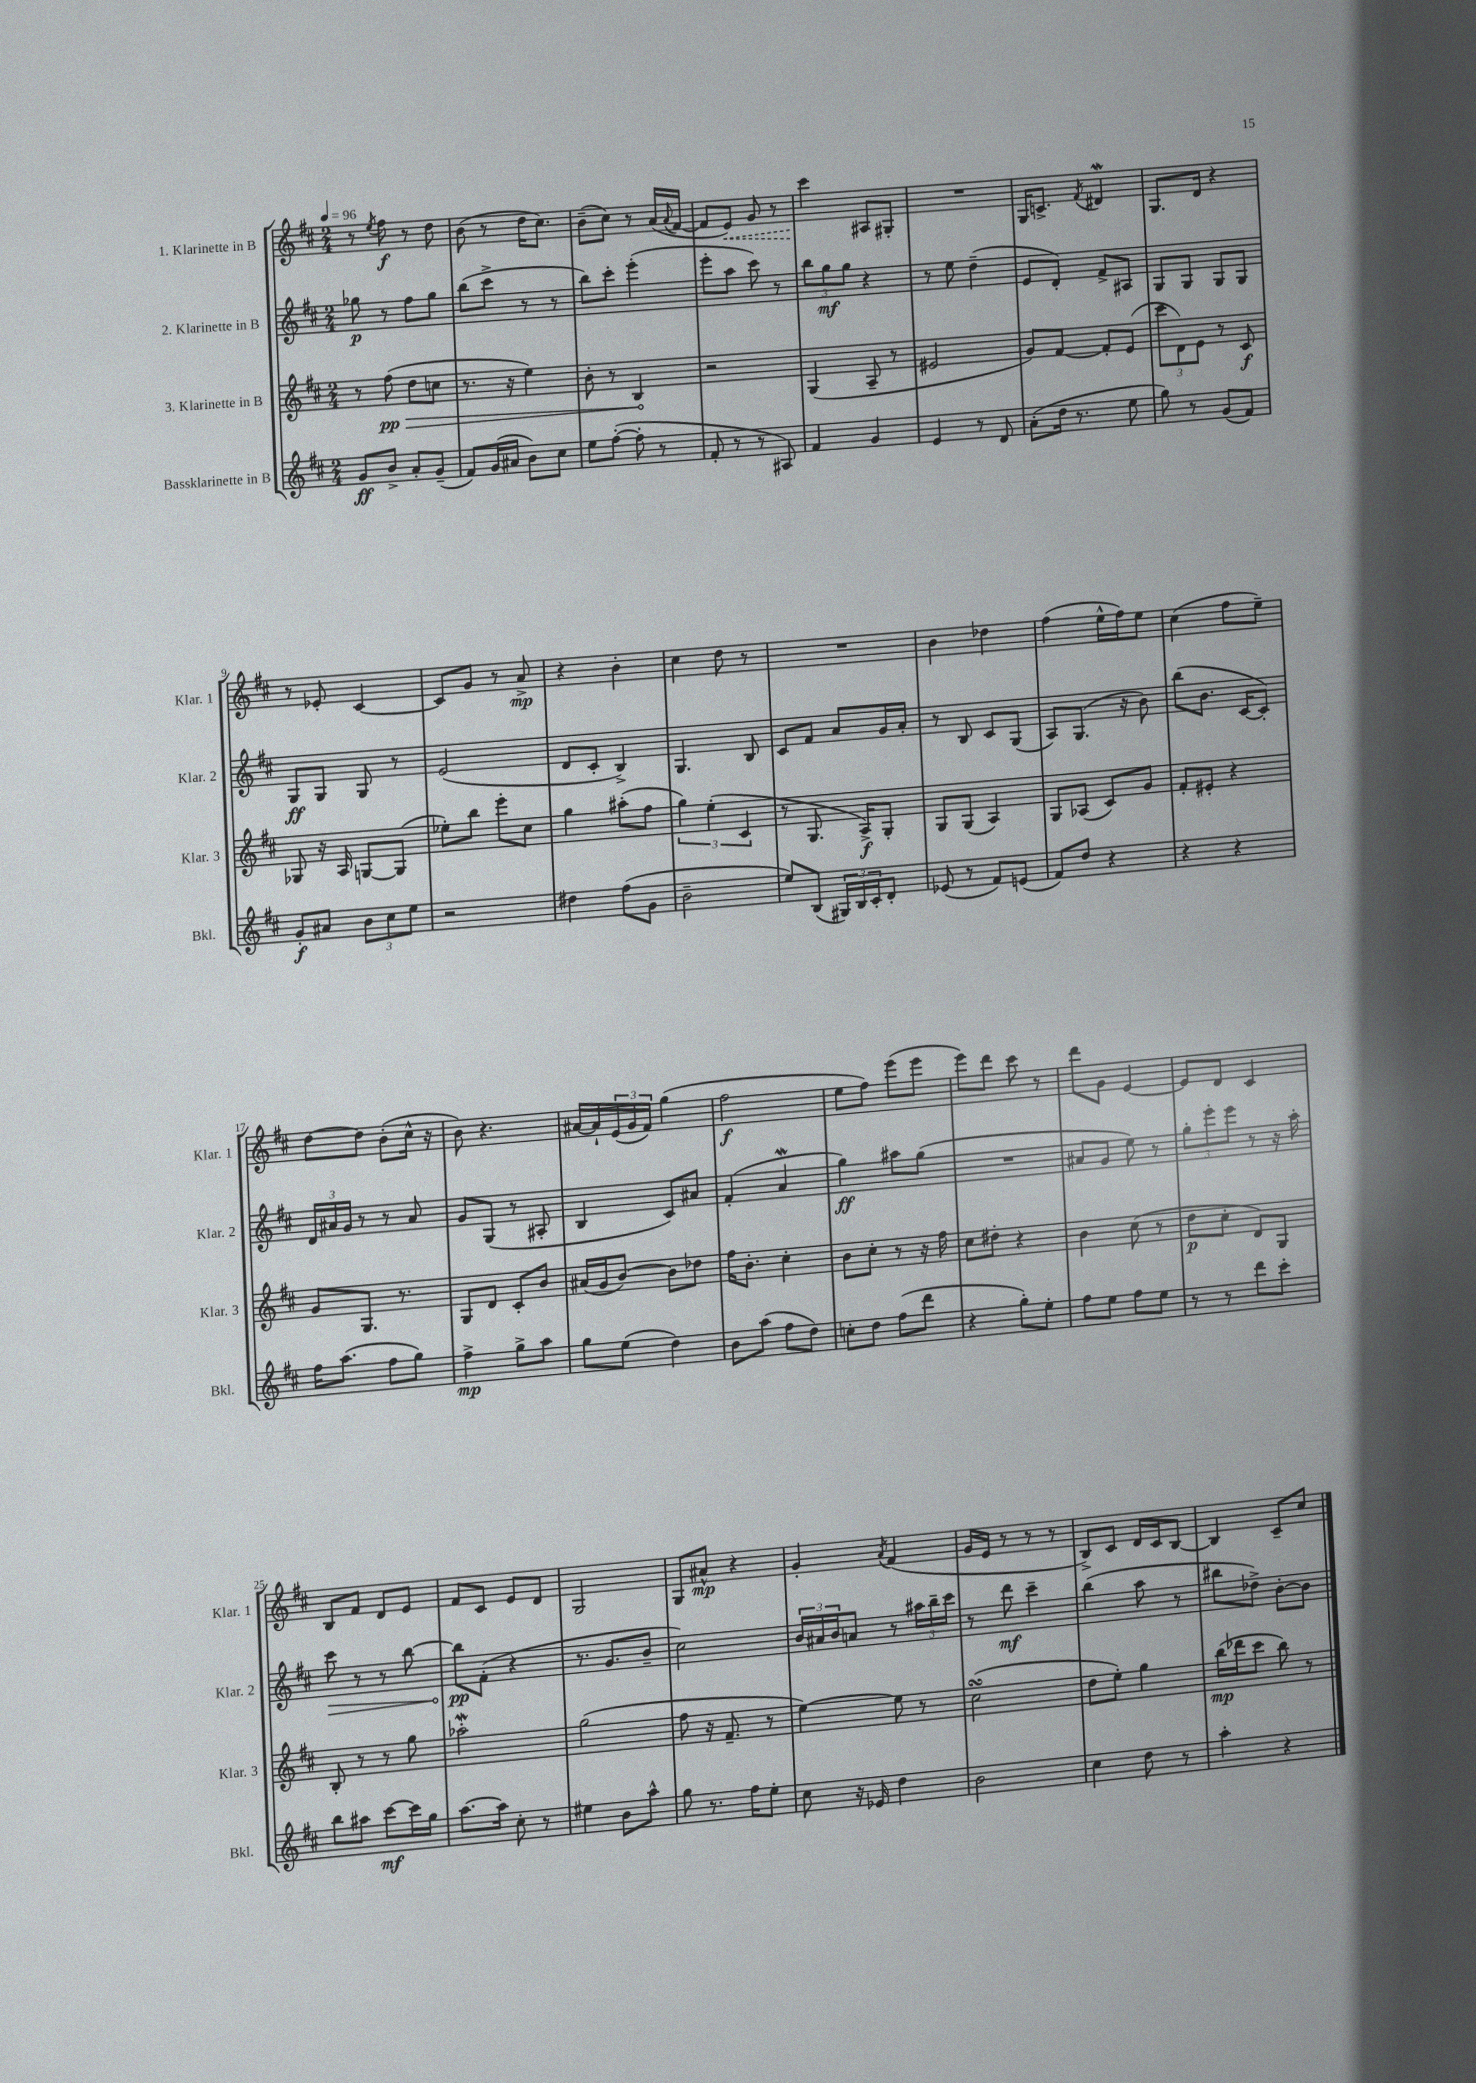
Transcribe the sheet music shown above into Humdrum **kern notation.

**kern	**kern	**kern	**kern
*staff4	*staff3	*staff2	*staff1
*clefG2	*clefG2	*clefG2	*clefG2
*k[f#c#]	*k[f#c#]	*k[f#c#]	*k[f#c#]
*M2/4	*M2/4	*M2/4	*M2/4
*MM96	*MM96	*MM96	*MM96
8g	8r	8gg-	8r
.	.	.	8qee
8b^	(8ff#	8r	8ff#
8a'	8dd	8ff#	8r
(8g~	8cc	8gg-	8dd
=	=	=	=
8f#)	8.r	(8bb	(8b
(16g	.	8ccc#^	8r
16a#	16r	.	.
8b)	4ee)	8r	16dd
.	.	.	8.cc#)
8cc#	.	8r	.
=	=	=	=
8ee	8b'	8bb)	(8b~
([8ff#'	8r	8ccc#'	8cc#)
8ff#']	4B	(4eee'	8r
8r	.	.	(16a
.	.	.	8qqa
.	.	.	[16f#
=	=	=	=
8f#'	2r	8eee'	8f#]
8r	.	8aa	8e)
8r	.	8ccc#)	8g
8A#)	.	8r	8r
=	=	=	=
4f#	(4G	12bb	4ccc#
.	.	12gg	.
.	.	12gg	.
4g	8A~	4r	8A#
.	8r	.	8G#'
=	=	=	=
4e	2e#	8r	2r
.	.	8ee	.
8r	.	(4dd~	.
8d	.	.	.
=	=	=	=
(8a'	8g)	8e	16G
.	.	.	8.c^
16dd	[8f#	8d')	.
8.r	.	.	.
.	.	.	8qf#
.	8f#']	8f#^	4d#
8ee	(8e	8A#	.
=	=	=	=
8gg)	12ccc#	8G	8.G
.	12d)	.	.
8r	.	8G	.
.	12e	.	.
.	.	.	16d
(8g	8r	8G	4r
8f#)	8c#	8G	.
=	=	=	=
8g'	8G-	8G	8r
8a#	16r	8G	8e-'
.	16A	.	.
12b	[8G	8G	[4c#
12cc#	.	.	.
.	(8G]	8r	.
12ee	.	.	.
=	=	=	=
2r	8ee-')	(2e	8c#]
.	8bb	.	8g
.	8eee'	.	8r
.	8cc#	.	8a^
=	=	=	=
4dd#	4gg	8d	4r
.	.	8c#'	.
(8ff#	(8aa#'	4B^)	4b'
8g	8ff#	.	.
=	=	=	=
2b~	6gg)	4.G	4cc#
.	(6ee'	.	.
.	.	.	8dd
.	6c#	.	.
.	.	8B	8r
=	=	=	=
8ee)	8r	8c#	2r
(8B	8.G	8f#	.
24G#)	.	8a	.
24B	.	.	.
.	16A^)	.	.
24c#'	.	.	.
8d'	8G'	16g	.
.	.	16a'	.
=	=	=	=
(8e-	8G	8r	4b
8r	(8G	8B	.
8f#)	4A)	8c#	4dd-
(8e	.	(8G	.
=	=	=	=
8f#)	8G	8A)	(4ff#
8dd	(8A-	(8.G	.
4r	8c#)	.	16ee^^
.	.	16r	16ff#)
.	8g	8b)	8ee
=	=	=	=
4r	8f#'	(8bb	(4cc#
.	8e#'	8.b	.
4r	4r	.	8ff#
.	.	[16c#	.
.	.	8c#'])	8ee~)
=	=	=	=
16ff#	8g	24d	[8dd
.	.	24a#	.
(8.aa	.	.	.
.	.	24g	.
.	8.G	8r	8dd]
8ff#	.	8r	(8b'
.	8.r	.	.
8gg)	.	8a#	16cc#^^
.	.	.	16r
=	=	=	=
4ff#^	8G	8g	8b)
.	8d	(8G	4.r
8gg^	8c#'	8r	.
8aa	8b	8A#'	.
=	=	=	=
8gg	(16a#	4B	[16a#
.	16g	.	16a#`]
(8ee	[8b)	.	(24e
.	.	.	24g
.	.	.	24f#)
4dd)	8b]	8c#)	(4gg
.	8dd-	8a#	.
=	=	=	=
8b	16ff#	(4f#'	2ff#
.	8.b'	.	.
(8aa	.	.	.
8ff#	4cc#'	4a	.
8dd)	.	.	.
=	=	=	=
8cc'	8b	4gg)	8ee
8dd	8cc#'	.	8ff#)
(8ff#	8r	8aa#	(8eee
8ddd	16r	(8gg	8eee
.	16ff#	.	.
=	=	=	=
4r	8cc#	2r	8eee)
.	8dd#'	.	8ddd
8gg')	4r	.	8ccc#
8ee'	.	.	8r
=	=	=	=
8ff#	4b	8a#	8ddd
8ee	.	8g	8g
8ff#	(8cc#	8ee)	[4e
8ee	8r	8r	.
=	=	=	=
8r	8dd	12gg'	8e]
.	.	12eee'	.
8r	8cc#'	.	8d
.	.	12eee	.
8ddd	8d)	8r	4c#
8ccc#'	8G	16r	.
.	.	16aa'	.
=	=	=	=
8bb	8B'	8ccc#	8B
8aa#	8r	8r	8f#
[8ccc#	8r	8r	8d
16ccc#]	8gg	[8bb	8e
16gg	.	.	.
=	=	=	=
[8.aa	2aa-'	8bb]	8f#
.	.	(8f#'	8c#
16aa]	.	.	.
8cc#'	.	4r	8e
8r	.	.	8d
=	=	=	=
4ee#	(2gg	8.r	2G
.	.	8.g	.
8b	.	.	.
8aa^^	.	8b~	.
=	=	=	=
8gg	8ff#	2cc#)	8G
8.r	16r	.	8a#^^
.	8.f#~	.	.
.	.	.	4r
16ff#	.	.	.
8ee'	8r	.	.
=	=	=	=
8cc#	[4ee)	24b	4g'
.	.	24a#	.
.	.	24b	.
16r	.	8a	.
16e-	.	.	.
.	.	.	8qa
4dd	8ee]	8r	(4f#
.	8r	24aa#	.
.	.	24bb~	.
.	.	24ccc#	.
=	=	=	=
2b	(2cc#	8r	16g
.	.	.	16e
.	.	8ddd	8r
.	.	4ccc#~	8r
.	.	.	8r
=	=	=	=
4cc#	8dd	(4bb	8B^)
.	8ee')	.	8c#
8dd	4gg	8aa	16d
.	.	.	16c#
8r	.	8r	[8B
=	=	=	=
4aa'	(16bb	8bb#	4B]
.	16ddd-	.	.
.	8ccc#	8dd-^)	.
4r	8bb)	[8b'	8c#~
.	8r	8b]	8cc#
==	==	==	==
*-	*-	*-	*-
